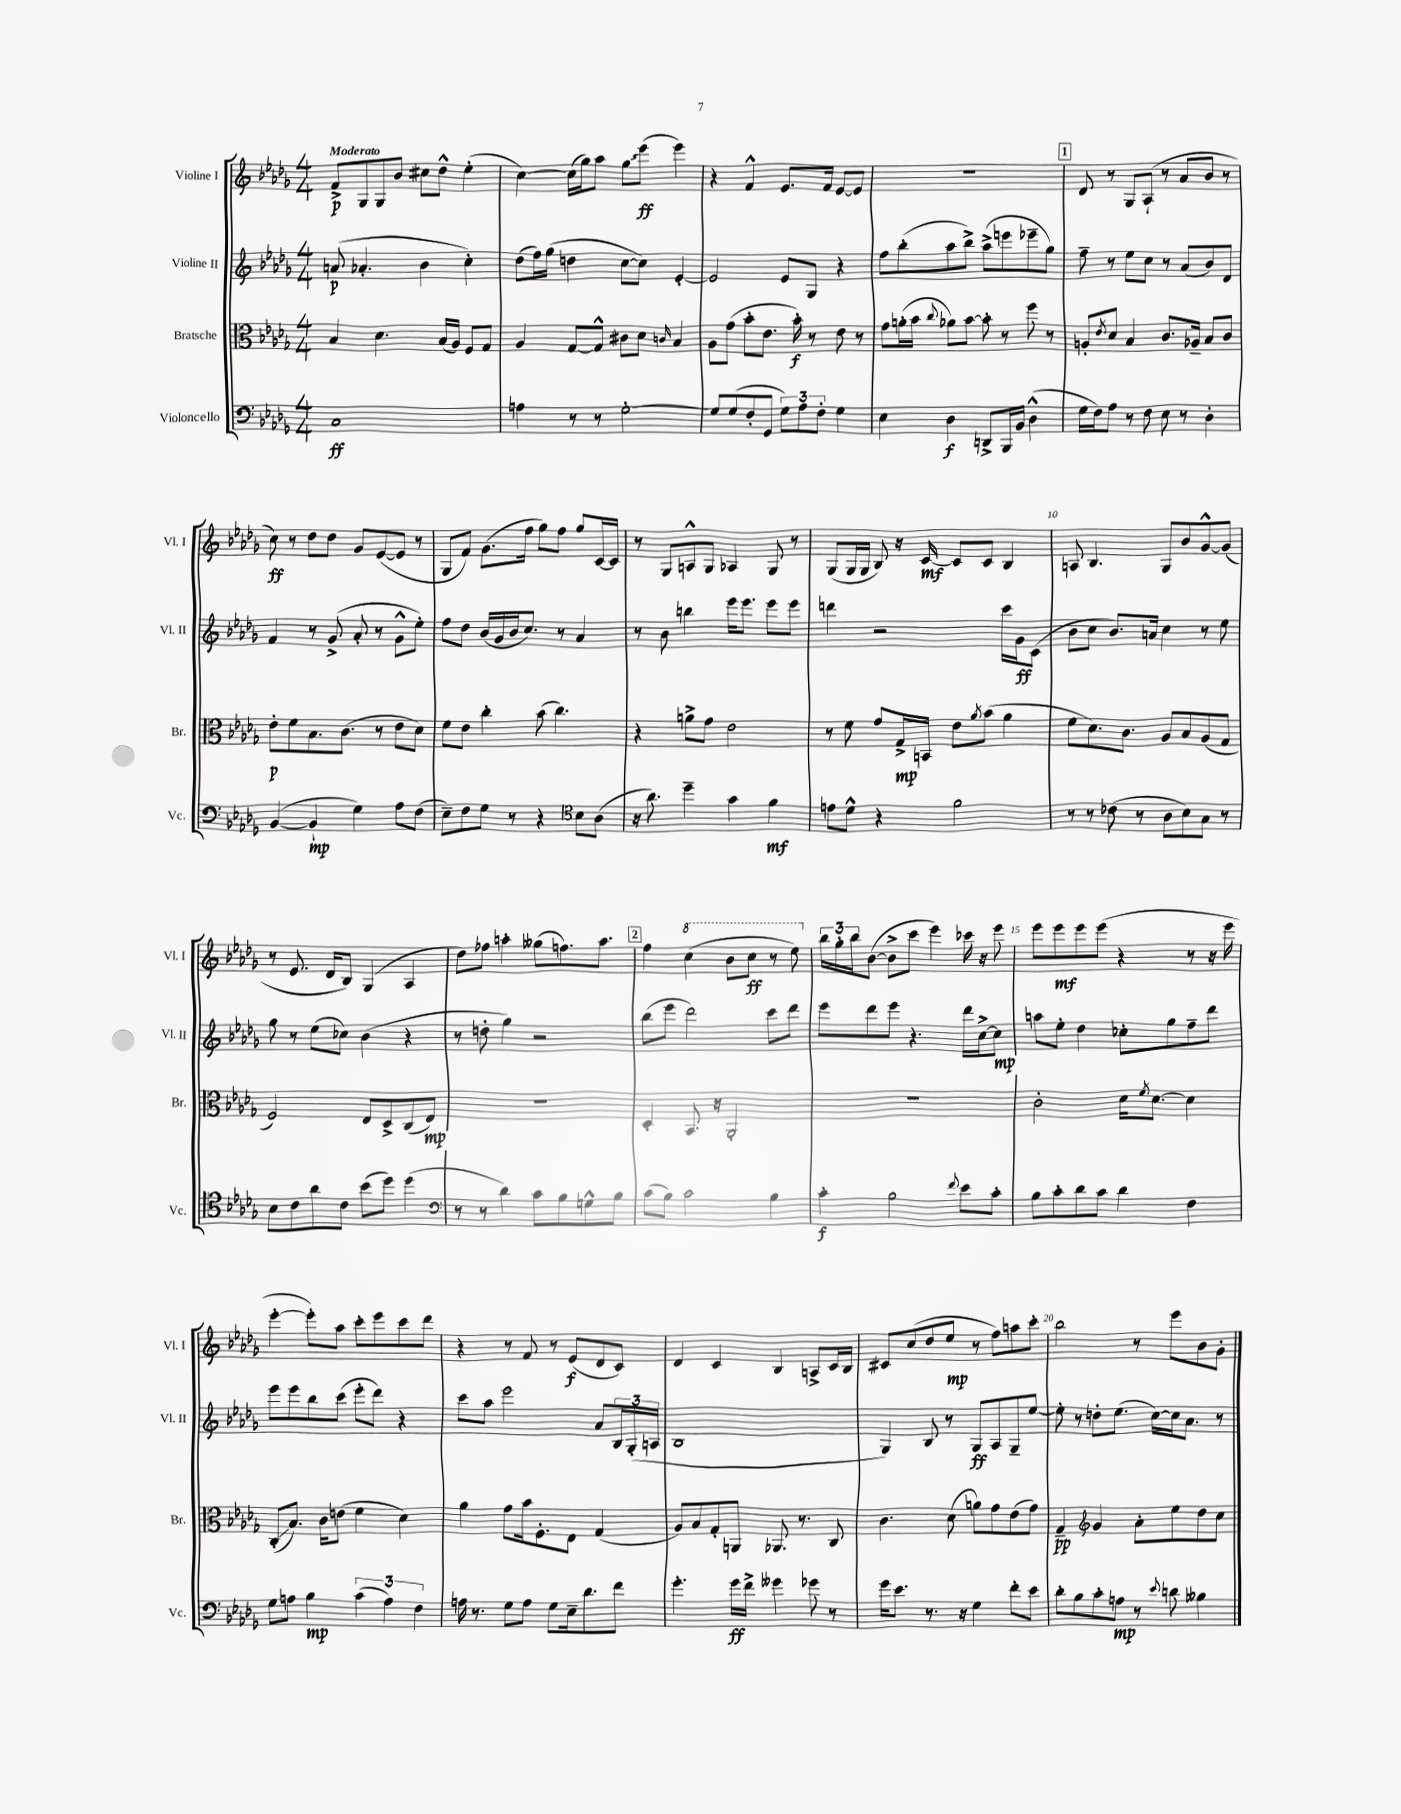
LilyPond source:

<<
\new StaffGroup <<
\new Staff = "s0" \with { instrumentName = "Violine I" shortInstrumentName = "Vl. I" } {
    \clef treble \key des \major \numericTimeSignature \time 4/4 \tempo "Moderato"
    f'8->\p ges8 ges8 bes'8 cis''8 des''8-^ ees''4-.( |
    c''4~) c''16( ges''16) aes''8 \once \override Glissando.style = #'zigzag ges''8\glissando ees'''8\ff( ees'''4) |
    r4 f'4-^ ees'8. f'16 ees'8~ ees'8 |
    R1 |
    \mark \markup { \box "1" } des'8 r8 ges8 aes8-!( r8 aes'8 bes'8 r8 |
    c''8\ff) r8 des''8 des''8 ges'8 ees'8~( ees'8 r8 |
    ges8 f'8) ges'8.( f''16 ges''8) f''8 ges''8 c'16~ c'16 |
    r8 ges8 a8-^ ges8 aes4 ges8 r8 |
    ges8( ges16 ges16 bes8) r16 c'16~\mf c'8 c'8 bes4 |
    a8 bes4. ges8 bes'8 ges'8~-^ ges'8( |
    r8 ees'8. des'16 bes8) ges4( aes4 |
    des''8) fes''8 a''4-. geses''8( f''8.) a''8. |
    \mark \markup { \box "2" } f''4 \ottava #1 c'''4( bes''8 c'''8\ff r8 ees'''8) \ottava #0 |
    \tuplet 3/2 { bes''16 ges''16-. bes''16 } bes'8~( bes'8-> c'''8 ees'''4) ces'''16 r16 ees'''8 |
    ees'''8 ees'''8\mf ees'''8 ees'''8( r4 r8 r16 ees'''16 |
    ees'''4~-. ees'''8-.) aes''8 c'''8-. ees'''8 c'''8 des'''8 |
    r4 r8 f'8 r8 ees'8\f( des'8 c'8) |
    des'4 c'4 bes4 a8-> c'16 bes16 |
    cis'8 c''8( des''8 ees''8\mp r8 f''8) a''8 c'''8-. |
    bes''2 r8 ees'''8 bes'8 ges'8-. \bar "|." |
}
\new Staff = "s1" \with { instrumentName = "Violine II" shortInstrumentName = "Vl. II" } {
    \clef treble \key des \major \numericTimeSignature \time 4/4
    a'8\p( aes'4.-. bes'4 c''4-.) |
    des''8( f''16) ges''16( d''4 c''8~ c''8) ees'4~-. |
    ees'2 ees'8 ges8 r4 |
    f''8 bes''8-.( aes''8 bes''8->) aes''8->( e'''8 ees'''8-- ges''8) |
    \mark \markup { \box "1" } f''8-- r8 ees''8 c''8 r8 aes'8( bes'8) des'8 |
    f'4 r8 ges'8->( aes'8-. r8 ges'8-^ ees''8-.) |
    f''8 des''8 bes'16( ges'16 bes'16 c''8.) r8 aes'4 |
    r8 bes'8 b''4 ees'''16 ees'''8. ees'''8 ees'''8 |
    d'''4 r2 c'''16 ges'16\ff c'8( |
    bes'8 c''8 bes'8.) a'16 c''4 r8 ees''8 |
    ges''8 r8 ees''8( ces''8) bes'4( r4 |
    r8 d''8-. ges''4) r2 |
    \mark \markup { \box "2" } bes''8( ees'''8 des'''2) c'''8 des'''8 |
    ees'''8 des'''8 ees'''8 r4. des'''16 c''16~-> c''8\mp |
    a''8 ees''8-. des''4 ces''8-. ges''8 f''8-- des'''8 |
    ees'''8 ees'''8 bes''8 c'''8( ees'''8-. des'''8) r4 |
    c'''8 aes''8 ees'''2 aes'8 \tuplet 3/2 { bes16 ges16-.( a16 } |
    bes1 |
    ges4) bes8 r8 ges8\ff aes8 ges8-- ees''8~ |
    ees''8-. r8 d''8-. ees''8.( c''16~) c''16 aes'8. r8 \bar "|." |
}
\new Staff = "s2" \with { instrumentName = "Bratsche" shortInstrumentName = "Br." } {
    \clef alto \key des \major \numericTimeSignature \time 4/4
    bes4 des'4. bes16( aes16) f8 ges8 |
    aes4 ges8~ ges8-^ cis'8 des'8 \grace { c'16 } bes4 |
    aes8 ges'8( bes'8-. ees'8. bes'16-.\f) r8 ees'8 r8 |
    ges'8 a'16-.( bes'16 \appoggiatura { c''8 } aes'8) bes'8~ bes'8-. r8 f''8 r8 |
    \mark \markup { \box "1" } a8-. \acciaccatura { ees'8 } des'8 bes4 c'8. aes16-- bes8 c'8 |
    ees'8-.\p f'8 bes8. c'8.( r8 ees'8 des'8) |
    f'8 ees'8 c''4-. bes'8( c''4.) |
    r4 a'8-> ges'8 ees'2 |
    r8 f'8 ges'8 ges16->\mp b,16 ees'8 \acciaccatura { aes'8 } bes'8( aes'4 |
    f'8 des'8.) c'8. aes8 bes8 aes8( ges8 |
    f2) ees8 des8-> c8( ees8\mp) |
    R1 |
    \mark \markup { \box "2" } des4-. bes,8. r16 aes,2-. |
    R1 |
    c'2-. des'16 \acciaccatura { f'8 } des'8.~ des'4 |
    c8-.\glissando( bes8.) c'16 e'8( f'4 des'4) |
    aes'4 ges'8 bes'16 f8.-. ees8 ges4( |
    aes8) bes8 ges8-. a,8 aes,8. r8. c8 |
    c'4. des'8( a'8) ges'8 ees'8( ges'8) |
    ges4--\pp \clef treble ges'4 aes'8-. ees''8 des''8 c''8 \bar "|." |
}
\new Staff = "s3" \with { instrumentName = "Violoncello" shortInstrumentName = "Vc." } {
    \clef bass \key des \major \numericTimeSignature \time 4/4
    c1\ff |
    a4 r8 r8 ges2~-. |
    ges8 ges8( f8-. ges,8 \tuplet 3/2 { ges8) aes8 f8-. } ges4 |
    ees4 des4\f d,8-> bes,,16 bes,16 des4-^( |
    \mark \markup { \box "1" } ges16 f16) aes8 r8 f8 ees8 r8 des4-. |
    bes,4~( bes,4-!\mp ges4) aes8 f8( |
    ees8--) f8 ges8 r8 r4 \clef tenor bes8 aes8( |
    r16 aes'8.) des''4-- ges'4 f'4\mf |
    e'8 des'8-^ r4 f'2 |
    r8 r8 ces'8( r8 aes8 bes8) ges8 r8 |
    bes8 c'8 aes'8 c'8 bes'8( des''8) des''4( |
    \clef bass r8 r8 des'4) c'8 bes8 g8-^ bes8 |
    \mark \markup { \box "2" } c'8( bes8) c'2 bes4 |
    c'4-.\f bes2 \appoggiatura { f'8 } ees'8 c'8-. |
    bes8 c'8-. des'8 c'8 des'4 f4 |
    ges8 a8 bes4\mp \tuplet 3/2 { c'4( a4) f4 } |
    a16 r8. ges8 a8 ges8 ees16-- des'8. f'8 |
    ges'4.-. ges'16\ff f'16-> geses'4 ges'8 r8 |
    ges'16 ees'8. r8. r16 ges4 f'8-. ees'8 |
    des'8-. bes8 c'8-. a8\mp r8 \appoggiatura { ees'8 } d'8 beses4 \bar "|." |
}
>>
>>
\layout { \context { \Score \override BarNumber.break-visibility = ##(#f #t #t) barNumberVisibility = #(every-nth-bar-number-visible 5) } }
